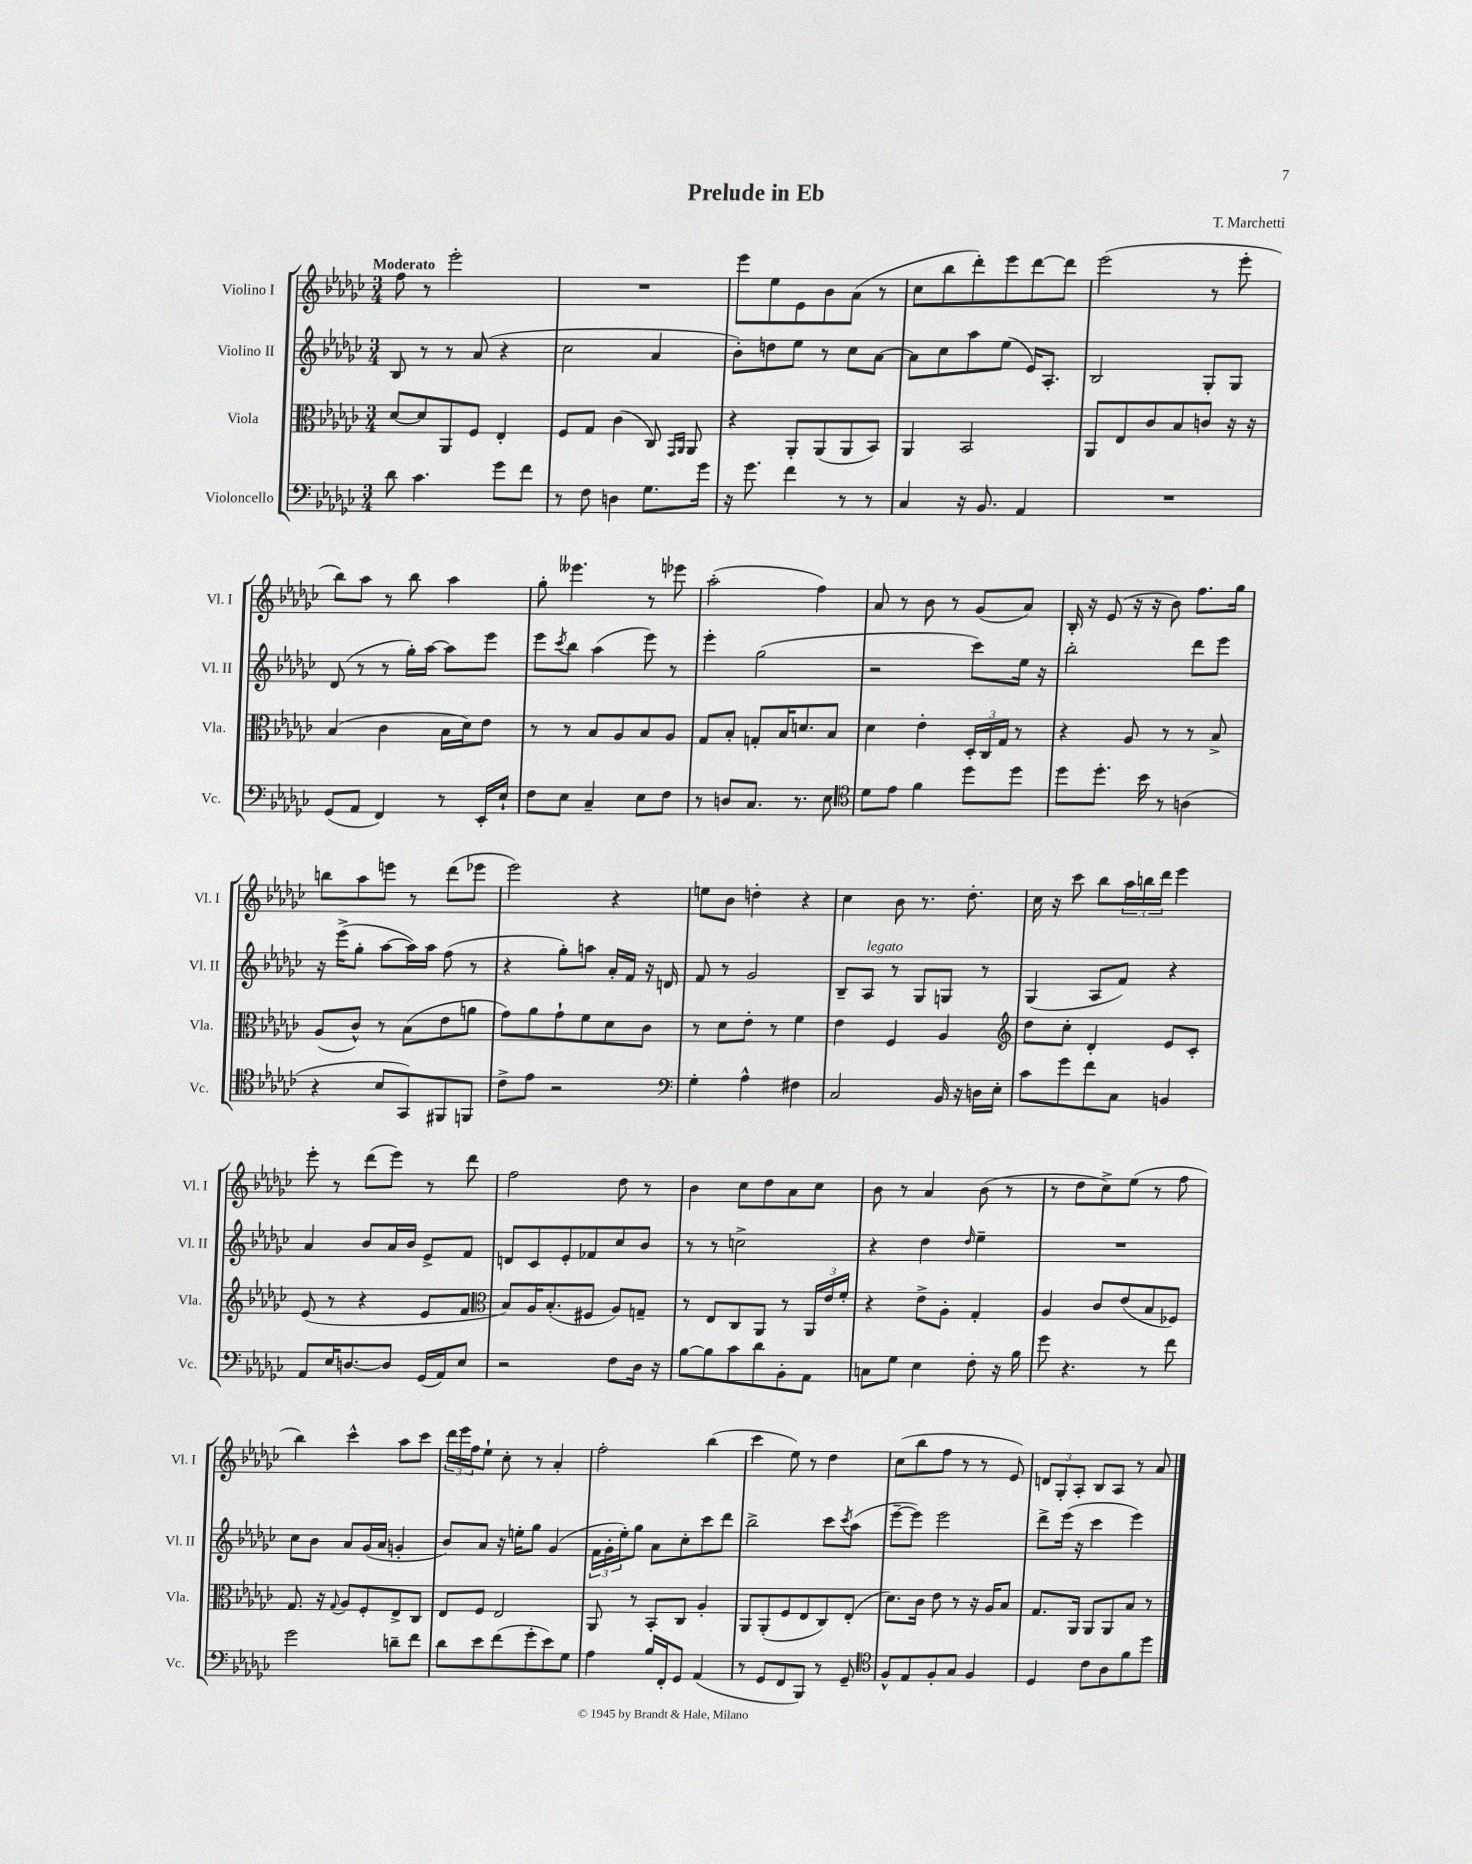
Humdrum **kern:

**kern	**kern	**kern	**kern
*staff4	*staff3	*staff2	*staff1
*clefF4	*clefC3	*clefG2	*clefG2
*k[b-e-a-d-g-c-]	*k[b-e-a-d-g-c-]	*k[b-e-a-d-g-c-]	*k[b-e-a-d-g-c-]
*M3/4	*M3/4	*M3/4	*M3/4
8d-	[8d-	8B-	8ff
4.c-	8d-]	8r	8r
.	8AA-	8r	2eee-'
.	8F	(8a-	.
8g-	4E-'	4r	.
8f	.	.	.
=	=	=	=
8r	8F	2cc-	2.r
8F	8G-	.	.
4D	(4c-	.	.
8.G-	8C-)	4a-	.
.	16qqGG-	.	.
.	16qqAA-	.	.
.	8AA-	.	.
16g-	.	.	.
=	=	=	=
16r	4r	8b-')	8eee-
8.g-	.	.	.
.	.	8dd	8ee-
4f	8AA-'	8ee-	8e-
.	(8AA-	8r	8b-
8r	8AA-	8cc-	(8a-
8r	8BB-)	[8a-	8r
=	=	=	=
4C-	4AA-	8a-]	8cc-
.	.	8cc-	8bb-
16r	2BB-	8aa-	8ddd-')
8.BB-	.	.	.
.	.	(8ee-	8eee-
4AA-	.	16e-)	[8ddd-
.	.	8.A-'	.
.	.	.	8ddd-]
=	=	=	=
2.r	8AA-	2B-	(2eee-
.	8E-	.	.
.	8c-	.	.
.	8B-	.	.
.	8c	8G-'	8r
.	16r	8G-	8eee-'
.	16r	.	.
=	=	=	=
(8GG-	(4B-	(8d-	8bb-)
8AA-	.	8r	8aa-
4FF)	4c-	8r	8r
.	.	16gg-')	8bb-
.	.	[16aa-	.
8r	16B-	8aa-]	4aa-
.	16d-)	.	.
16EE-'	8e-	8eee-	.
16E-`	.	.	.
=	=	=	=
8F	8r	8eee-	8gg-'
.	.	8qccc-	.
8E-	8r	8bb-	4.eee--
4C-~	8B-	(4aa-	.
.	8A-	.	.
8E-	8B-	8eee-)	8r
8F	8A-	8r	8eee-
=	=	=	=
8r	8G-	4eee-'	(2aa-'
8D	8B-'	.	.
8.C-	8G'	(2gg-	.
.	16B-	.	.
8.r	8.d	.	.
.	.	.	4ff)
8E-	8B-	.	.
=	=	=	=
*clefC4	*	*	*
8d-	4d-	2r	8a-
8e-	.	.	8r
4f	4e-'	.	8b-
.	.	.	8r
8dd-	24D-'	8ccc-)	(8g-
.	24C-	.	.
.	24G-	.	.
8dd-	8r	16ee-	8a-)
.	.	16r	.
=	=	=	=
8dd-	4r	2bb-'	16B-'
.	.	.	16r
8.dd-'	.	.	(8e-
.	8A-	.	16r
16b-	.	.	16r
8r	8r	.	8b-)
(4A	8r	8ddd-	8.ff
.	8B-^	8eee-	.
.	.	.	16gg-
=	=	=	=
4r	(8A-	16r	8bb
.	.	(16eee-^	.
.	8c-^^)	8gg-'	8aa-
8B-	8r	[8aa-	8eee
8GG-)	(8B-	16aa-])	8r
.	.	16aa-	.
8FF#	8e-	(8ff	(8ddd-
8FF	8a	8r	8eee-
=	=	=	=
8c-^	8g-)	4r	2eee-)
8e-	8a-	.	.
2r	8g-`	8gg-')	.
.	8f	8aa	.
.	8d-	16a-'	4r
.	.	16f	.
.	8c-	16r	.
.	.	16d	.
=	=	=	=
*clefF4	*	*	*
4G-'	8r	8f	8ee
.	8d-	8r	8b-
4A-^^	8e-'	2g-	4dd'
.	8r	.	.
4F#	4f	.	4r
=	=	=	=
2C-	4e-	8B-~	4cc-
.	.	8A-	.
.	4F	8r	8b-
.	.	8G-	8.r
16BB-	4A-	8G	.
16r	.	.	8.dd-'
16D	.	8r	.
16E-'	.	.	.
=	=	=	=
*	*clefG2	*	*
8c-	8dd-	(4G-	16cc-
.	.	.	16r
8g-	8cc-'	.	8ccc-
8f	4d-'	8A-	8bb-
8C-	.	8f)	24aa-
.	.	.	24bb
.	.	.	24ddd-
4BB	8e-	4r	4eee-
.	8c-'	.	.
=	=	=	=
8AA-	(8e-	4a-	8eee-'
16E-	8r	.	8r
[8.D	.	.	.
.	4r	8b-	(8ddd-
8D]	.	16a-	8eee-)
.	.	16b-	.
(16GG-	8e-	8e-^	8r
16AA-)	.	.	.
8E-	8f	8f	8ddd-
=	=	=	=
*	*clefC3	*	*
2r	8B-)	8d	2ff
.	16A-	8c-	.
.	(8.B-'	.	.
.	.	8e-'	.
.	8F#	8f-	.
8F	8A-)	8cc-	8dd-
16D-	8G~	8b-	8r
16r	.	.	.
=	=	=	=
[8B-	8r	8r	4b-
8B-]	8E-	8r	.
8c-	8C-	2cc^	8cc-
8d-	8AA-	.	8dd-
8BB-'	8r	.	8a-
8AA-	24AA-	.	8cc-
.	24e-	.	.
.	24f'	.	.
=	=	=	=
8C	4r	4r	8b-
8G-	.	.	8r
4E-	8e-^	4dd-	4a-
.	8A-'	.	.
.	.	16qqdd-	.
8F'	4G-'	4ee-~	(8b-
16r	.	.	8r
16B-	.	.	.
=	=	=	=
8g-	4A-	2.r	8r
4.r	.	.	8dd-
.	8c-	.	8cc-^)
.	(8e-	.	(8ee-
8r	8B-	.	8r
8f	8F-)	.	8ff
=	=	=	=
2g-	8.G-	8cc-	4bb-)
.	.	8b-	.
.	16r	.	.
.	8qqG-	.	.
.	8A-	8a-	4ccc-^^
.	8F'	(16g-	.
.	.	16a-	.
8d~	8E-^	4g'	8aa-
8f	8C-	.	8ccc-
=	=	=	=
8d-	8E-	8b-)	24ddd-
.	.	.	24eee-
.	.	.	24ff
8e-	8F	8a-	8ee-`
(8f	2E-	16r	8cc-'
.	.	16ee'	.
8g-'	.	8gg-	8r
8e-)	.	(4g-	4a-'
8G-	.	.	.
=	=	=	=
4A-	8AA-	24f	2ff'
.	.	24g-'	.
.	.	24ee-')	.
.	8r	8gg-	.
16B-	8BB-'	8a-	.
16FF'	.	.	.
8GG-	8C-	8cc-'	.
(4AA-	4A-'	8ccc-	(4bb-
.	.	8ddd-	.
=	=	=	=
8r	8AA-	2bb-^	4ccc-
8GG-	(8AA-'	.	.
8FF	8F	.	8ee-)
8BBB-)	8E-	.	8r
8r	8C-)	8ccc-	4dd-
.	.	8qccc-	.
8GG-~	(8E-'	(8aa-	.
=	=	=	=
*clefC4	*	*	*
8F^^	8.d-)	[8eee-~	(8cc-
8E-	.	8eee-])	8bb-
.	16c-	.	.
8F'	8e-	2eee-	8ff
8G-	8r	.	8r
4F	16r	.	8r
.	16A-	.	.
.	8B-	.	8e-)
=	=	=	=
4D-	8.G-	8ddd-^	12d
.	.	.	12G-'
.	.	(16eee-	.
.	.	.	12A-'
.	16AA-	16r	.
8c-	8AA-	4ccc-	8B-
8A-	8AA-	.	8A-
8f	8B-	4eee-)	8r
8dd-	8r	.	8a-
==	==	==	==
*-	*-	*-	*-
